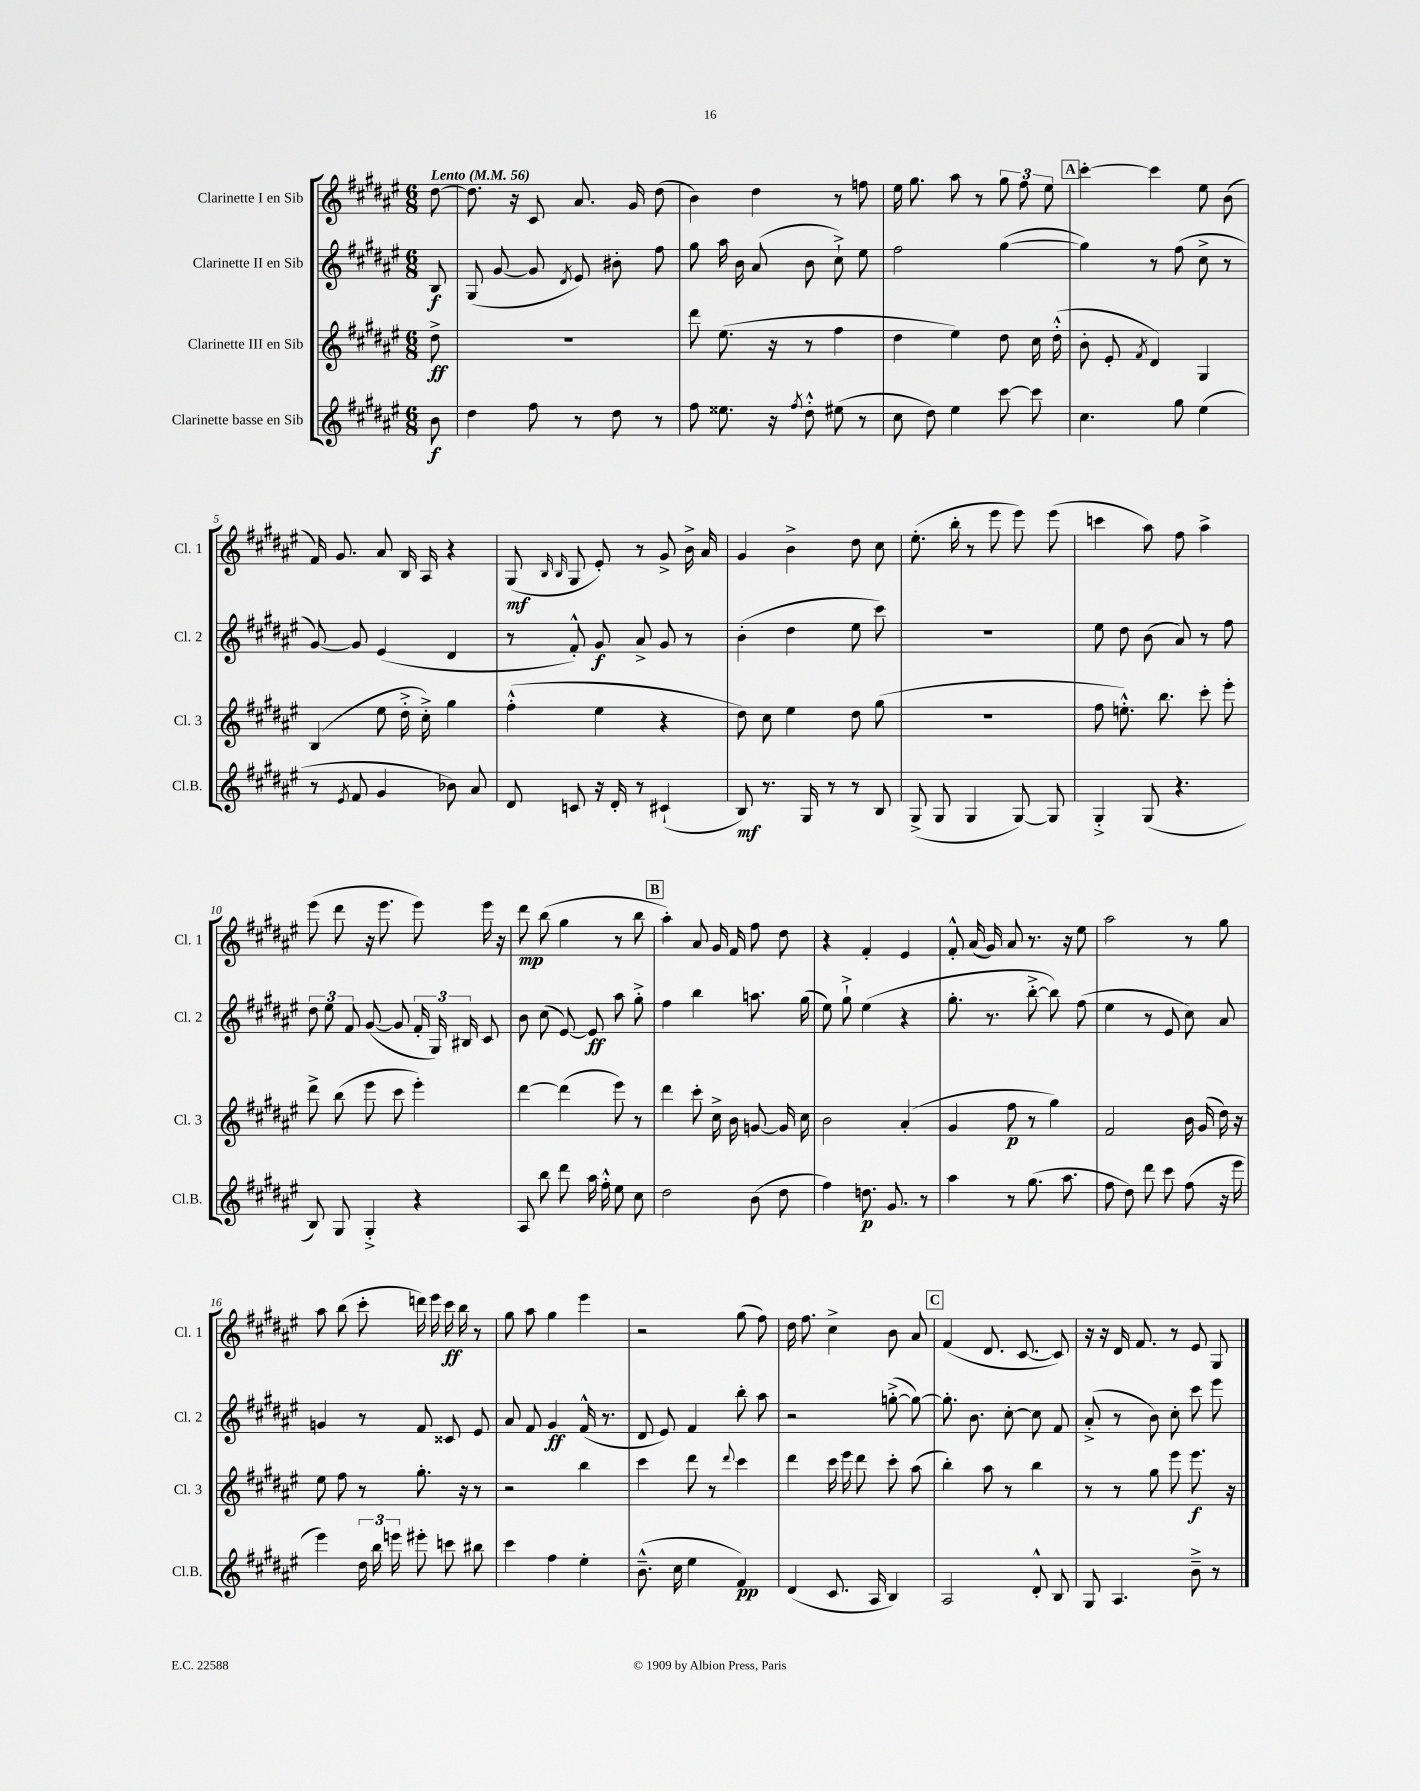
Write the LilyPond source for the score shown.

<<
\new StaffGroup <<
\new Staff = "s0" \with { instrumentName = "Clarinette I en Sib" shortInstrumentName = "Cl. 1" } {
    \clef treble \key fis \major \numericTimeSignature \time 6/8 \partial 8 \tempo "Lento" 4 = 56
    \autoBeamOff dis''8~ |
    dis''8. r16 cis'8 ais'8. gis'16 dis''8( |
    b'4) dis''4 r8 f''8 |
    eis''16 gis''8. ais''8 r8 \tuplet 3/2 { gis''8 fis''8 eis''8 } |
    \mark \markup { \box "A" } cis'''4~-. cis'''4 eis''8 b'8( |
    fis'16) gis'8. ais'8 b16 ais16 r4 |
    gis8\mf( \grace { b16 b16 } gis8 eis'8-.) r8 gis'8-> b'16-> ais'16 |
    gis'4 b'4-> dis''8 cis''8 |
    eis''8.-.( b''16-. r8 eis'''8 eis'''8) eis'''8( |
    c'''4 ais''8) fis''8 ais''4-> |
    eis'''8( dis'''8 r16 eis'''8. eis'''8) eis'''16 r16 |
    dis'''8\mp b''8( gis''4 r8 b''8 |
    \mark \markup { \box "B" } ais''4-.) ais'8 gis'16 fis'16 fis''8 dis''8 |
    r4 fis'4-. eis'4 |
    fis'8-.-^ ais'16( gis'16) ais'8 r8. r16 eis''8 |
    ais''2 r8 gis''8 |
    ais''8 b''8( cis'''8-. d'''16) eis'''16 cis'''16\ff b''16 r8 |
    gis''8 ais''8 gis''4 eis'''4 |
    r2 gis''8( fis''8) |
    dis''16 fis''8. cis''4-> b'8 ais'8 |
    \mark \markup { \box "C" } fis'4( dis'8. cis'8.~ cis'8) |
    r16 r16 dis'16 fis'8. r8 eis'8 gis8 \bar "|." |
}
\new Staff = "s1" \with { instrumentName = "Clarinette II en Sib" shortInstrumentName = "Cl. 2" } {
    \clef treble \key fis \major \numericTimeSignature \time 6/8 \partial 8
    \autoBeamOff b8\f |
    gis8( gis'8~ gis'8 \acciaccatura { dis'8 } eis'8) bis'8-. fis''8 |
    gis''8 ais''16 b'16 ais'8( b'8 cis''8-!->) eis''8 |
    fis''2 gis''4~( |
    \mark \markup { \box "A" } gis''4) r8 fis''8( cis''8-> r8 |
    gis'8~) gis'8 eis'4( dis'4 |
    r8 fis'8-.-^) gis'8\f ais'8-> gis'8 r8 |
    b'4-.( dis''4 eis''8 cis'''8) |
    R2. |
    eis''8 dis''8 b'8( ais'8) r8 fis''8 |
    \tuplet 3/2 { dis''8 eis''8 fis'8 } gis'8~( gis'8 \tuplet 3/2 { fis'16-. gis16) bis16 } cis'8 |
    b'8 cis''8( eis'8~) eis'8\ff ais''8 gis''8-.-> |
    \mark \markup { \box "B" } fis''4 b''4 a''8. gis''16( |
    eis''8) gis''8-!-> eis''4( r4 |
    gis''8.-. r8. b''8~-.-> b''8) fis''8( |
    eis''4 r8 eis'8 cis''8) ais'8 |
    g'4 r8 fis'8 cisis'8 eis'8 |
    ais'8 fis'8 gis'4\ff fis'16-^( r8. |
    dis'8 eis'8) fis'4 b''8-. ais''8 |
    r2 g''8~-.->( g''8~) |
    \mark \markup { \box "C" } g''8.-. b'8. cis''8~-. cis''8 fis'8 |
    ais'8-.->( r8 b'8) cis''8-. cis'''8 eis'''8 \bar "|." |
}
\new Staff = "s2" \with { instrumentName = "Clarinette III en Sib" shortInstrumentName = "Cl. 3" } {
    \clef treble \key fis \major \numericTimeSignature \time 6/8 \partial 8
    \autoBeamOff dis''8->\ff |
    R2. |
    dis'''8 eis''8.( r16 r8 fis''4 |
    dis''4 eis''4) dis''8 cis''16 dis''16-.-^( |
    \mark \markup { \box "A" } b'8-. eis'8-. \acciaccatura { fis'8 } dis'4) gis4 |
    b4( eis''8 dis''16-.-> cis''16-.->) gis''4 |
    fis''4-.-^( eis''4 r4 |
    dis''8) cis''8 eis''4 dis''8 gis''8( |
    R2. |
    fis''8 e''8.-.-^) b''8. cis'''8-. eis'''8-. |
    dis'''8-> b''8( eis'''8 cis'''8 eis'''4-.) |
    dis'''4~ dis'''4( eis'''8) r8 |
    \mark \markup { \box "B" } dis'''4 cis'''8-. cis''16-> b'16 g'8~ g'16 cis''16 |
    b'2 ais'4-.( |
    gis'4 fis''8\p r8 gis''4) |
    fis'2 b'16 gis'16( dis''16) r16 |
    eis''8 fis''8 r8 gis''8.-. r16 r8 |
    r2 b''4 |
    cis'''4 dis'''8 r8 \appoggiatura { dis'''8 } cis'''4 |
    dis'''4 cis'''16 eis'''16 dis'''8 cis'''8-. ais''8( |
    \mark \markup { \box "C" } b''4-.) ais''8 r8 b''4 |
    r8 r8 gis''8 eis'''8 eis'''8.\f r16 \bar "|." |
}
\new Staff = "s3" \with { instrumentName = "Clarinette basse en Sib" shortInstrumentName = "Cl.B." } {
    \clef treble \key fis \major \numericTimeSignature \time 6/8 \partial 8
    \autoBeamOff b'8\f |
    dis''4 fis''8 r8 dis''8 r8 |
    fis''8 eisis''8. r16 \acciaccatura { fis''8 } dis''8-.-^ eis''8( r8 |
    cis''8 dis''8) eis''4 cis'''8~ cis'''8 |
    \mark \markup { \box "A" } cis''4. gis''8 eis''4( |
    r8 \acciaccatura { eis'8 } fis'8 gis'4 bes'8) ais'8 |
    dis'8 c'8 r16 dis'16-. r8 cis'4-!( |
    b8\mf) r8. gis16 r8 r8 b8 |
    gis8->( gis8 gis4 gis8~) gis8 |
    gis4-.-> gis8( r4. |
    b8) gis8 gis4-.-> r4 |
    ais8 b''8 dis'''8 ais''16 fis''16-.-^ eis''8 cis''8 |
    \mark \markup { \box "B" } dis''2 b'8( dis''8 |
    fis''4) d''8.\p gis'8. r8 |
    ais''4 r8 gis''8.( ais''8. |
    fis''8 dis''8) dis'''8 cis'''8 fis''8( r16 eis'''16 |
    eis'''4) \tuplet 3/2 { dis''16 b''16 e'''16 } eis'''8-. c'''8 bis''8 |
    cis'''4 fis''4 eis''4-. |
    b'8.---^( cis''16 eis''4 fis'4\pp) |
    dis'4( cis'8. ais16 b4) |
    \mark \markup { \box "C" } ais2 dis'8-.-^ b8 |
    gis8 ais4. b'8---> r8 \bar "|." |
}
>>
>>
